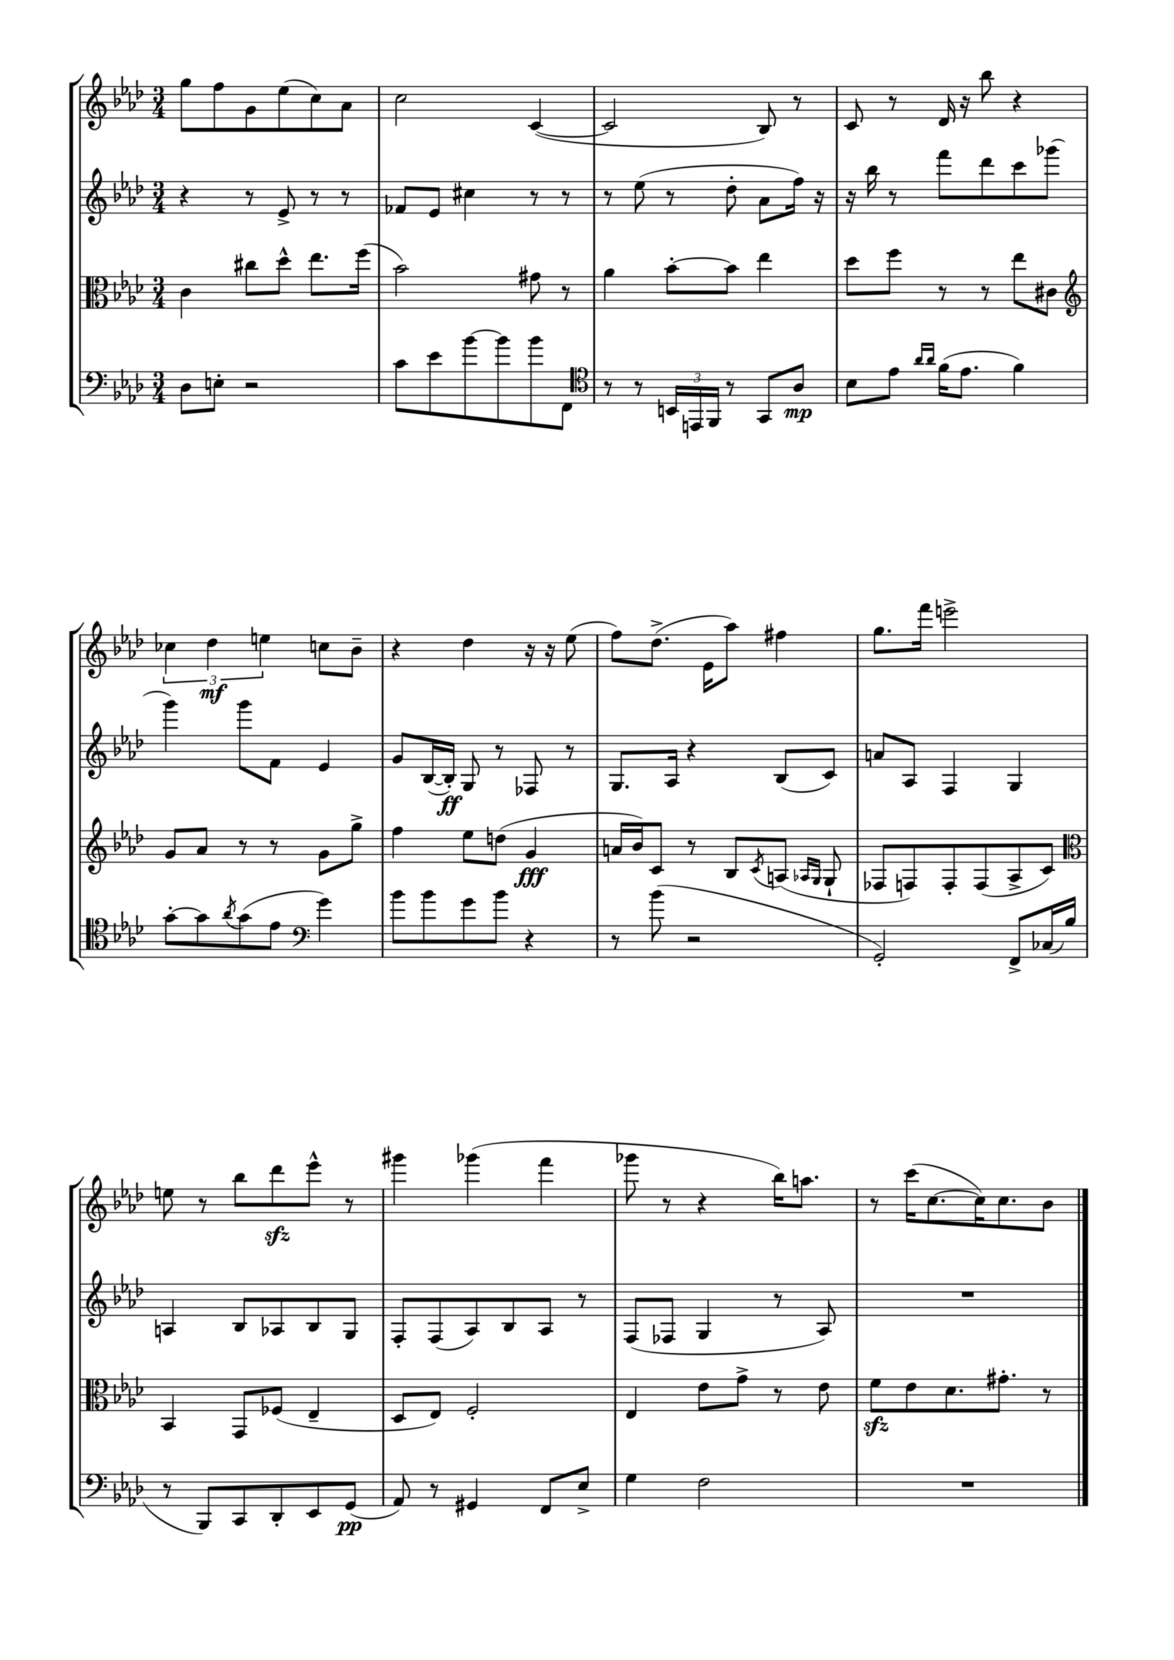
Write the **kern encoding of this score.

**kern	**dynam	**kern	**dynam	**kern	**dynam	**kern	**dynam
*part4	*part4	*part3	*part3	*part2	*part2	*part1	*part1
*staff4	*staff4	*staff3	*staff3	*staff2	*staff2	*staff1	*staff1
*clefF4	*	*clefC3	*	*clefG2	*	*clefG2	*
*k[b-e-a-d-]	*	*k[b-e-a-d-]	*	*k[b-e-a-d-]	*	*k[b-e-a-d-]	*
*M3/4	*	*M3/4	*	*M3/4	*	*M3/4	*
=81	=81	=81	=81	=81	=81	=81	=81
8D-\L	.	4c\	.	4r	.	8gg\L	.
8En'\J	.	.	.	.	.	8ff\	.
2r	.	8cc#X\L	.	8r	.	8g\	.
.	.	8dd-^^\J	.	8e-^/	.	(8ee-\	.
.	.	8.ee-\L	.	8r	.	8cc\)	.
.	.	.	.	8r	.	8a-\J	.
.	.	(16ff\Jk	.	.	.	.	.
=82	=82	=82	=82	=82	=82	=82	=82
8c\L	.	2b-\)	.	8f-X/L	.	2cc\	.
8e-\	.	.	.	8e-/J	.	.	.
[8b-\	.	.	.	4cc#X\	.	.	.
8b-\]	.	.	.	.	.	.	.
8b-\	.	8g#X\	.	8r	.	([4c/	.
8FF\J	.	8r	.	8r	.	.	.
=83	=83	=83	=83	=83	=83	=83	=83
*clefC4	*	*	*	*	*	*	*
8r	.	4a-\	.	8r	.	2c/]	.
8r	.	.	.	(8ee-\	.	.	.
24BBn/LL	.	[8b-'\L	.	8r	.	.	.
24EEn/	.	.	.	.	.	.	.
24FF/JJ	.	.	.	.	.	.	.
8r	.	8b-\J]	.	8dd-'\	.	.	.
8GG/L	.	4ee-\	.	8a-\L	.	8B-/)	.
8A-/J	mp	.	.	16ff\Jk)	.	8r	.
.	.	.	.	16r	.	.	.
=84	=84	=84	=84	=84	=84	=84	=84
8B-\L	.	8dd-\L	.	16r	.	8c/	.
.	.	.	.	16bb-\	.	.	.
8e-\J	.	8ff\J	.	8r	.	8r	.
16qqa-/LL	.	.	.	.	.	.	.
16qqa-/JJ	.	.	.	.	.	.	.
(16f\KL	.	8r	.	8fff\L	.	16d-/	.
8.e-\J	.	.	.	.	.	16r	.
.	.	8r	.	8ddd-\	.	8bb-\	.
4f\)	.	8ee-\L	.	8ccc\	.	4r	.
.	.	8c#X\J	.	(8ggg-X\J	.	.	.
!!LO:LB:g=z
=85	=85	=85	=85	=85	=85	=85	=85
*	*	*clefG2	*	*	*	*	*
[8g'\L	.	8g/L	.	4ggg\)	.	6cc-X\	.
8g\]	.	8a-/J	.	.	.	.	.
.	.	.	.	.	.	6dd-\	mf
8qa-/	.	.	.	.	.	.	.
(8g\	.	8r	.	8ggg\L	.	.	.
.	.	.	.	.	.	6een\	.
8e-\J	.	8r	.	8f\J	.	.	.
*clefF4	*	*	*	*	*	*	*
4g\)	.	8g\L	.	4e-/	.	8ccn\L	.
.	.	8gg^\J	.	.	.	8b-~\J	.
=86	=86	=86	=86	=86	=86	=86	=86
8b-\L	.	4ff\	.	8g/L	.	4r	.
8b-\	.	.	.	([16B-/L	.	.	.
.	.	.	.	16B-'/JJ])	ff	.	.
8g\	.	8ee-\L	.	8G/	.	4dd-\	.
8b-\J	.	(8ddn\J	.	8r	.	.	.
4r	.	4g/	fff	8F-X/	.	16r	.
.	.	.	.	.	.	16r	.
.	.	.	.	8r	.	(8ee-\	.
=87	=87	=87	=87	=87	=87	=87	=87
8r	.	16an/LL	.	8.G/L	.	8ff\L)	.
.	.	16b-/J)	.	.	.	.	.
(8b-\	.	8c/J	.	.	.	(8.dd-^\J	.
.	.	.	.	16A-/Jk	.	.	.
2r	.	8r	.	4r	.	.	.
.	.	.	.	.	.	16e-\KL	.
.	.	8B-/L	.	.	.	8aa-\J)	.
.	.	8qc/	.	.	.	.	.
.	.	(8An/J	.	(8B-/L	.	4ff#X\	.
.	.	16qqA-X/LL	.	.	.	.	.
.	.	16qqG/JJ	.	.	.	.	.
.	.	8G`/	.	8c/J)	.	.	.
=88	=88	=88	=88	=88	=88	=88	=88
2GG'/)	.	8F-X/L	.	8an/L	.	8.gg\L	.
.	.	8Fn/)	.	8A-/J	.	.	.
.	.	.	.	.	.	16fff\Jk	.
.	.	8F'/	.	4F/	.	2eeen^\	.
.	.	(8F/	.	.	.	.	.
8FF^/L	.	8A-^/	.	4G/	.	.	.
(16C-X/L	.	8c/J)	.	.	.	.	.
16B-/JJ	.	.	.	.	.	.	.
!!LO:LB:g=z
=89	=89	=89	=89	=89	=89	=89	=89
*	*	*clefC3	*	*	*	*	*
8r	.	4BB-/	.	4An/	.	8een\	.
8BBB-/L)	.	.	.	.	.	8r	.
8CC/	.	8GG/L	.	8B-/L	.	8bb-\L	.
8DD-'/	.	(8F-X/J	.	8A-X/	.	8ddd-zz\	.
8EE-/	.	4E-~/	.	8B-/	.	8eee-^^\J	.
(8GG/J	pp	.	.	8G/J	.	8r	.
=90	=90	=90	=90	=90	=90	=90	=90
8AA-/)	.	8D-/L	.	8F'/L	.	4ggg#X\	.
8r	.	8E-/J)	.	(8F/	.	.	.
4GG#X/	.	2F'/	.	8A-/)	.	(4ggg-X\	.
.	.	.	.	8B-/	.	.	.
8FF/L	.	.	.	8A-/J	.	4fff\	.
8E-^/J	.	.	.	8r	.	.	.
=91	=91	=91	=91	=91	=91	=91	=91
4G\	.	4E-/	.	(8F/L	.	8ggg-X\	.
.	.	.	.	8F-X/J	.	8r	.
2F\	.	8e-\L	.	4G/	.	4r	.
.	.	8g^\J	.	.	.	.	.
.	.	8r	.	8r	.	16bb-\KL)	.
.	.	.	.	.	.	8.aan\J	.
.	.	8e-\	.	8A-/)	.	.	.
=92	=92	=92	=92	=92	=92	=92	=92
2.r	.	8fzz\L	.	2.r	.	8r	.
.	.	8e-\	.	.	.	(16ccc\KL	.
.	.	.	.	.	.	[8.cc\	.
.	.	8.d-\	.	.	.	.	.
.	.	.	.	.	.	16cc\K])	.
.	.	8.g#X'\J	.	.	.	8.cc\	.
.	.	8r	.	.	.	8b-\J	.
==	==	==	==	==	==	==	==
*-	*-	*-	*-	*-	*-	*-	*-
